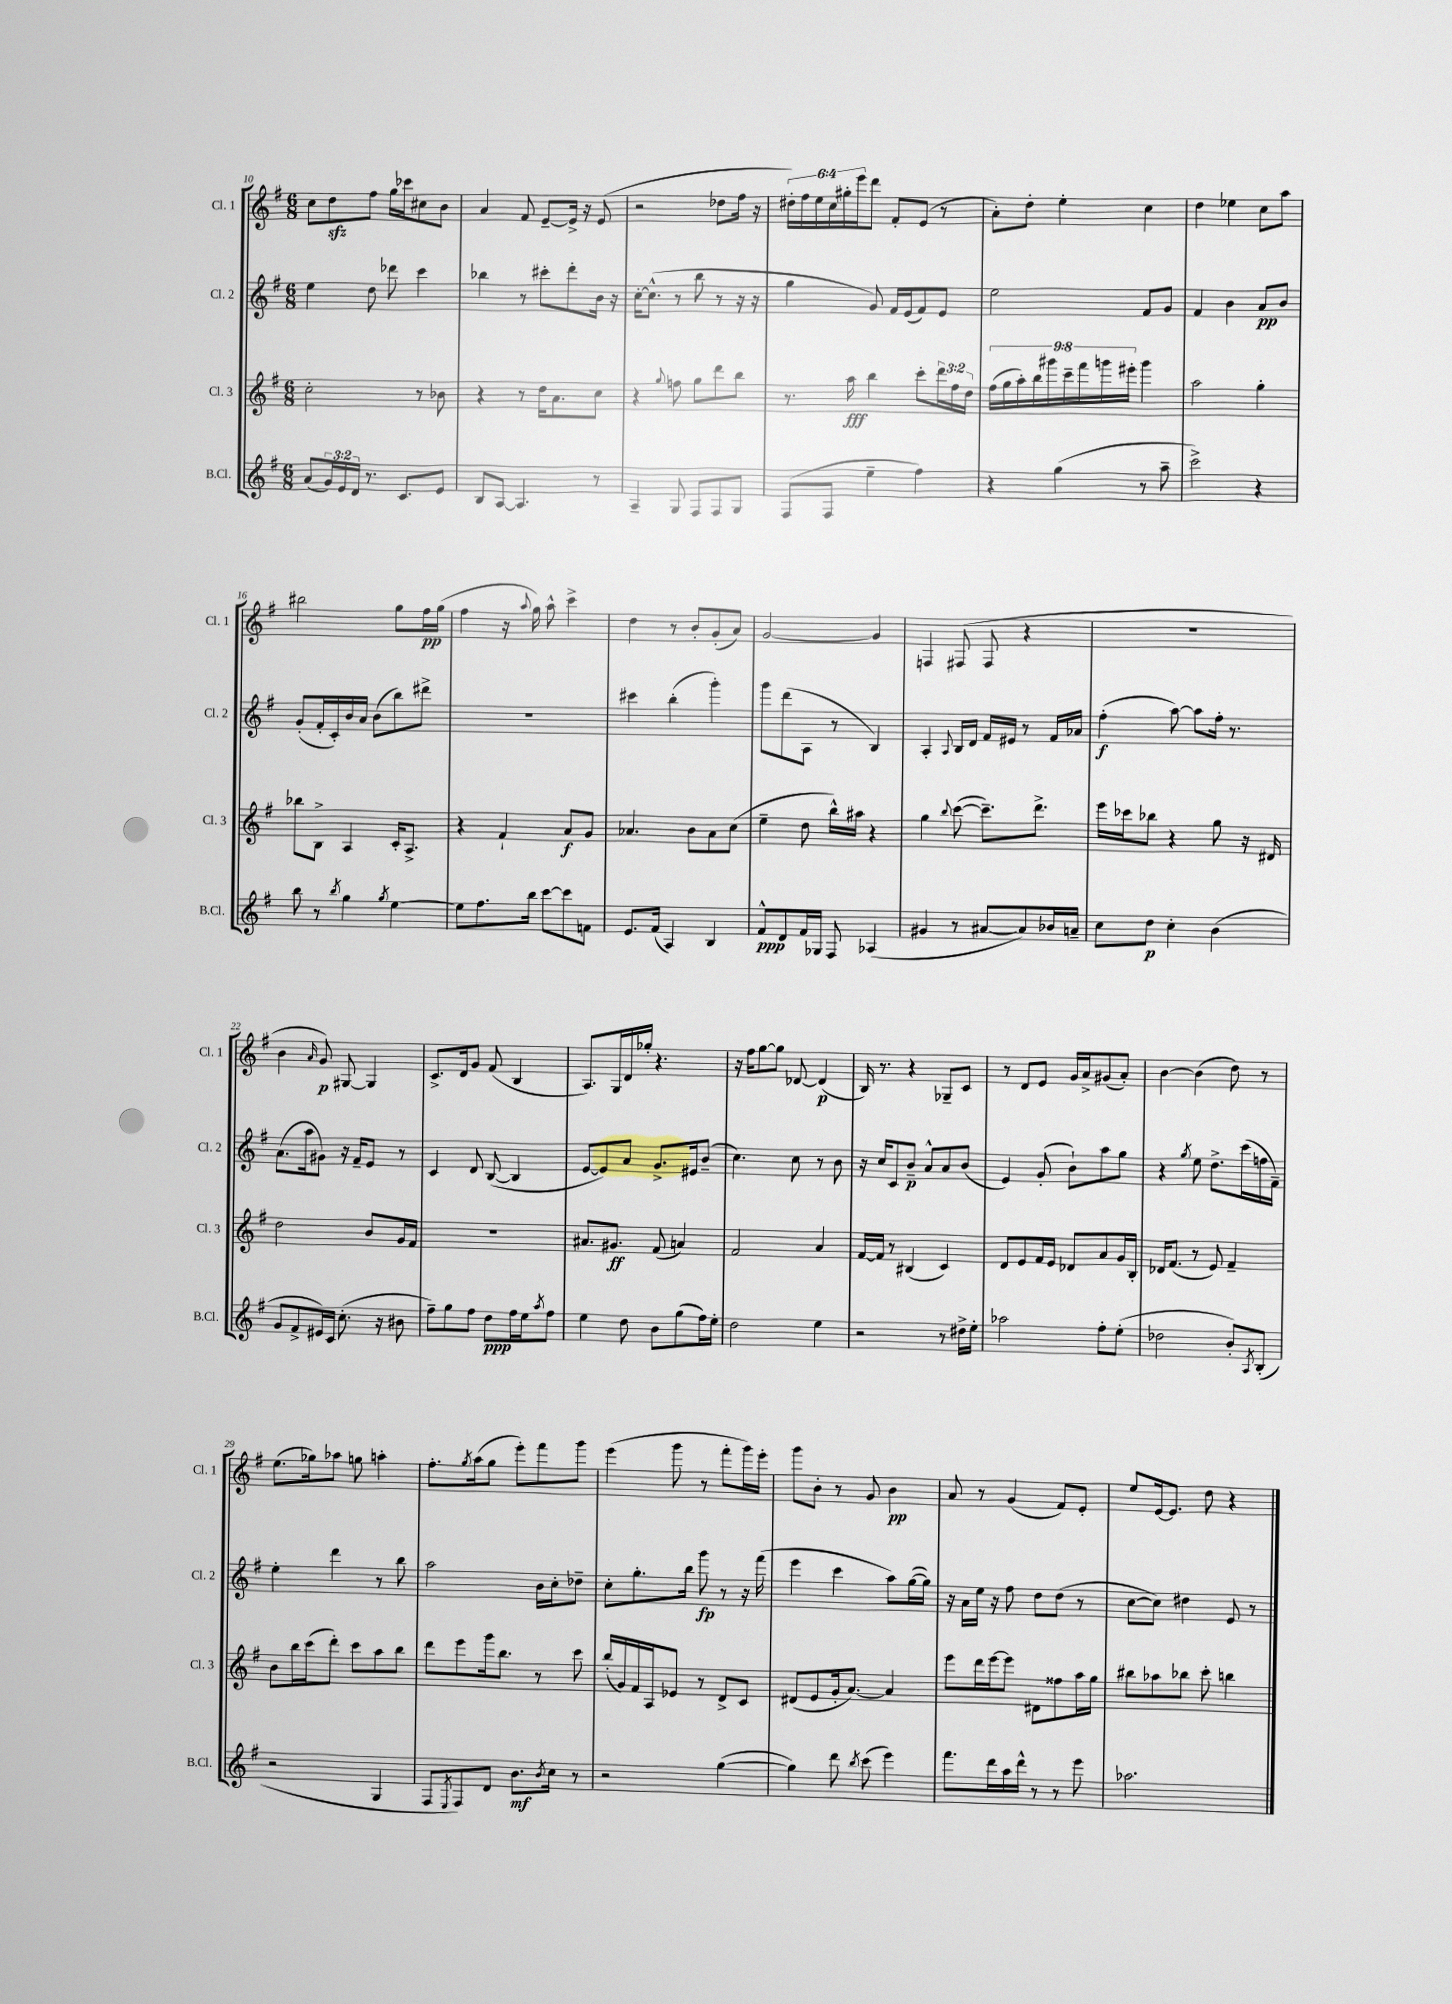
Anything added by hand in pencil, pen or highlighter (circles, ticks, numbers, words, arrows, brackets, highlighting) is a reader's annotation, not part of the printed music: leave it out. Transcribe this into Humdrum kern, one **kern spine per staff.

**kern	**dynam	**kern	**dynam	**kern	**dynam	**kern	**dynam
*part4	*part4	*part3	*part3	*part2	*part2	*part1	*part1
*staff4	*staff4	*staff3	*staff3	*staff2	*staff2	*staff1	*staff1
*I"B.Cl.	*	*I"Cl. 3	*	*I"Cl. 2	*	*I"Cl. 1	*
*I'B.Cl.	*	*I'Cl. 3	*	*I'Cl. 2	*	*I'Cl. 1	*
*clefG2	*	*clefG2	*	*clefG2	*	*clefG2	*
*k[f#]	*	*k[f#]	*	*k[f#]	*	*k[f#]	*
*M6/8	*	*M6/8	*	*M6/8	*	*M6/8	*
=10	=10	=10	=10	=10	=10	=10	=10
(8a/L	.	2cc'\	.	4ee\	.	8cc\L	.
24g/L)	.	.	.	.	.	8ddzz\	.
24e/	.	.	.	.	.	.	.
24d/JJ	.	.	.	.	.	.	.
8.r	.	.	.	8dd\	.	8ff#\J	.
.	.	.	.	8ddd-X\	.	16gg\LL	.
8.c/L	.	.	.	.	.	16ccc-X\J	.
.	.	8r	.	4ccc\	.	8cc#X\	.
8e/J	.	8b-X\	.	.	.	8b\J	.
=11	=11	=11	=11	=11	=11	=11	=11
8B/L	.	4r	.	4bb-X\	.	4a/	.
[8A/J	.	.	.	.	.	.	.
4.A/]	.	8r	.	8r	.	8f#/	.
.	.	16dd\KL	.	8ccc#X'\L	.	[8e~/L	.
.	.	8.a\	.	.	.	.	.
.	.	.	.	8ddd'\	.	16e^/Jk]	.
.	.	.	.	.	.	16r	.
8r	.	8cc\J	.	16b\Jk	.	(8e/	.
.	.	.	.	16r	.	.	.
=12	=12	=12	=12	=12	=12	=12	=12
4A~/	.	4r	.	[16cc'\KL	.	2r	.
.	.	.	.	(8.cc^^\J]	.	.	.
.	.	8qqgg/	.	.	.	.	.
8G/	.	8ffn\	.	8r	.	.	.
8F#/L	.	8gg\L	.	8bb\	.	.	.
8F#/	.	8ddd\	.	8r	.	8dd-X\L	.
8G/J	.	8bb\J	.	16r	.	16ff#\Jk	.
.	.	.	.	16r	.	16r	.
=13	=13	=13	=13	=13	=13	=13	=13
(8F#/L	.	8.r	.	4gg\	.	24dd#X'\LL)	.
.	.	.	.	.	.	24ff#\	.
.	.	.	.	.	.	24ee\	.
8F#/J	.	.	.	.	.	24cc\	.
.	.	.	.	.	.	24gg#X'\	.
.	.	16aa\	fff	.	.	.	.
.	.	.	.	.	.	24eee\J	.
4ee~\	.	4bb\	.	8g/)	.	8ddd\J	.
.	.	.	.	16f#/LL	.	8f#'/L	.
.	.	.	.	(16e/J	.	.	.
4ff#\)	.	8ccc'\L	.	8f#/)	.	(8e/J	.
.	.	24ddd\L	.	8e/J	.	8r	.
.	.	24ff#\	.	.	.	.	.
.	.	24dd\JJ	.	.	.	.	.
=14	=14	=14	=14	=14	=14	=14	=14
4r	.	(18ff#\LL	.	2ee\	.	8a'\L)	.
.	.	18gg\	.	.	.	.	.
.	.	18aa'\)	.	.	.	.	.
.	.	.	.	.	.	8dd'\J	.
.	.	18bb\	.	.	.	.	.
.	.	18ggg#X\	.	.	.	.	.
(4gg\	.	.	.	.	.	4ee'\	.
.	.	18ccc~\	.	.	.	.	.
.	.	18fff#\	.	.	.	.	.
.	.	18gggn\	.	.	.	.	.
.	.	18eee#X'\JJ	.	.	.	.	.
8r	.	4ggg\	.	8f#/L	.	4cc\	.
8aa~\	.	.	.	8g/J	.	.	.
=15	=15	=15	=15	=15	=15	=15	=15
2ccc^\)	.	2aa\	.	4f#/	.	4dd\	.
.	.	.	.	4b\	.	4ee-X\	.
4r	.	4gg'\	.	8a/L	pp	8cc\L	.
.	.	.	.	8b/J	.	8aa\J	.
!!LO:LB:g=z
=16	=16	=16	=16	=16	=16	=16	=16
8bb\	.	8bb-X\L	.	(8g'/L	.	2bb#X\	.
8r	.	8B^\J	.	16f#'/L	.	.	.
.	.	.	.	16c'/)	.	.	.
8qbb/	.	.	.	.	.	.	.
4gg\	.	4A/	.	16b/	.	.	.
.	.	.	.	16a/JJ	.	.	.
.	.	.	.	(8b\L	.	.	.
8qgg/	.	.	.	.	.	.	.
[4ee\	.	16c'/KL	.	8bb\)	.	8gg\L	.
.	.	8.A^/J	.	.	.	.	.
.	.	.	.	8ddd#X^\J	.	16ff#\L	pp
.	.	.	.	.	.	(16gg\JJ	.
=17	=17	=17	=17	=17	=17	=17	=17
8ee\L]	.	4r	.	2.r	.	4ff#\	.
8.ff#\	.	.	.	.	.	.	.
.	.	4f#`/	.	.	.	16r	.
.	.	.	.	.	.	8qqaa/	.
16bb\Jk	.	.	.	.	.	16gg\)	.
[8ccc\L	.	.	.	.	.	8aa^^\	.
8ccc\]	.	8a/L	f	.	.	4ccc^\	.
8fn\J	.	8g/J	.	.	.	.	.
=18	=18	=18	=18	=18	=18	=18	=18
8.e/L	.	4.a-X/	.	4ccc#X\	.	4dd\	.
(16f#/Jk	.	.	.	.	.	.	.
4A/)	.	.	.	(4bb'\	.	8r	.
.	.	8b\L	.	.	.	8b'/L	.
4B/	.	8a-\	.	4ggg'\)	.	(8g'/	.
.	.	(8cc\J	.	.	.	8a/J)	.
=19	=19	=19	=19	=19	=19	=19	=19
8f#^^/L	ppp	4ee~\	.	8ggg\L	.	[2g/	.
8d/	.	.	.	(8ddd\	.	.	.
16f#/L	.	8dd\	.	8A\J	.	.	.
16G-X/JJ	.	.	.	.	.	.	.
8F#/	.	16bb^^\LL)	.	8r	.	.	.
.	.	16aa#X\JJ	.	.	.	.	.
(4A-X/	.	4r	.	4B/)	.	4g/]	.
=20	=20	=20	=20	=20	=20	=20	=20
4g#X/	.	4gg\	.	4A'/	.	4Fn/	.
.	.	8qqbb/	.	8qqA/	.	.	.
8r	.	([8ccc\	.	16B/LL	.	(8F#X/	.
.	.	.	.	16d/JJ	.	.	.
[8a#X/L	.	8.ccc~\L])	.	16f#/LL	.	8F#/	.
.	.	.	.	16e#X/JJ	.	.	.
8a#/])	.	.	.	8r	.	4r	.
.	.	8.ddd^\J	.	.	.	.	.
16b-X/L	.	.	.	16f#/LL	.	.	.
16an~/JJ	.	.	.	16a-X/JJ	.	.	.
=21	=21	=21	=21	=21	=21	=21	=21
8cc\L	.	16eee\LL	.	(4ff#'\	f	2.r	.
.	.	16ccc-X\J	.	.	.	.	.
8dd\J	p	8bb-X\J	.	.	.	.	.
4cc'\	.	4r	.	[8aa\)	.	.	.
.	.	.	.	8aa\L]	.	.	.
(4b\	.	8gg\	.	16ff#'\Jk	.	.	.
.	.	.	.	8.r	.	.	.
.	.	16r	.	.	.	.	.
.	.	16d#X/	.	.	.	.	.
!!LO:LB:g=z
=22	=22	=22	=22	=22	=22	=22	=22
8g/L	.	2dd\	.	(8.a\L	.	4b\	.
8f#^/	.	.	.	.	.	.	.
.	.	.	.	16aa\k	.	.	.
.	.	.	.	.	.	16qqa/	.
16e#X/L)	.	.	.	8g#X\J)	.	8g/)	p
16c/JJ	.	.	.	.	.	.	.
(8.cc'\	.	.	.	16r	.	[8G#X/	.
.	.	.	.	16f#~/KL	.	.	.
.	.	8b/L	.	8e/J	.	4G#/]	.
16r	.	.	.	.	.	.	.
8b#X\	.	16g/L	.	8r	.	.	.
.	.	16f#/JJ	.	.	.	.	.
=23	=23	=23	=23	=23	=23	=23	=23
8ff#~\L)	.	2.r	.	4c/	.	8.c^/L	.
8gg\	.	.	.	.	.	.	.
.	.	.	.	.	.	16d/k	.
8ff#\J	.	.	.	8d/	.	8g/J	.
8dd\L	ppp	.	.	([8B/	.	(8f#/	.
16ff#\L	.	.	.	4B/]	.	4B/	.
16ee\J	.	.	.	.	.	.	.
8qaa/	.	.	.	.	.	.	.
8ff#\J	.	.	.	.	.	.	.
=24	=24	=24	=24	=24	=24	=24	=24
4ee\	.	8.a#X/L	.	[8e/L	.	8.A/L)	.
.	.	.	.	8e/])	.	.	.
.	.	8.g#X/J	ff	.	.	16G/L	.
8dd\	.	.	.	8a/J	.	16d/	.
.	.	.	.	.	.	16gg-X'/JJ	.
8b\L	.	(8f#/	.	8.g^/L	.	4.r	.
(8gg\	.	4an/)	.	.	.	.	.
.	.	.	.	16e#X/k	.	.	.
16ff#\L)	.	.	.	(8b~/J	.	.	.
16ee'\JJ	.	.	.	.	.	.	.
=25	=25	=25	=25	=25	=25	=25	=25
2dd\	.	2f#/	.	4.cc\)	.	16r	.
.	.	.	.	.	.	16ff#\KL	.
.	.	.	.	.	.	[8gg\	.
.	.	.	.	.	.	8gg\J]	.
.	.	.	.	8cc\	.	[8d-X/	.
4ee\	.	4a/	.	8r	.	(4d-/]	p
.	.	.	.	8b\	.	.	.
=26	=26	=26	=26	=26	=26	=26	=26
2r	.	[16f#/LL	.	16r	.	16B/)	.
.	.	16f#/JJ]	.	16cc/KL	.	8.r	.
.	.	8r	.	8c/	.	.	.
.	.	(4B#X/	.	8b~/J	p	4r	.
.	.	.	.	8a^^/L	.	.	.
8r	.	4c/)	.	8a/	.	8G-X~/L	.
16dd#X^\LL	.	.	.	(8b/J	.	8c/J	.
16ee'\JJ	.	.	.	.	.	.	.
=27	=27	=27	=27	=27	=27	=27	=27
2aa-X\	.	8d/L	.	4e/)	.	8r	.
.	.	8e/	.	.	.	8d/L	.
.	.	16f#/L	.	(8g'/	.	8e/J	.
.	.	16e/JJ	.	.	.	.	.
.	.	8d-X/L	.	8b`\L)	.	16g/LL	.
.	.	.	.	.	.	16a^/J	.
8ff#'\L	.	8a/	.	8aa\	.	(8g#X/	.
(8ee'\J	.	16g/L	.	8gg\J	.	8a'/J)	.
.	.	16B'/JJ	.	.	.	.	.
=28	=28	=28	=28	=28	=28	=28	=28
2dd-X\	.	16d-X/KL	.	4r	.	[4b\	.
.	.	(8.f#/J	.	.	.	.	.
.	.	.	.	8qgg/	.	.	.
.	.	8r	.	8ee\	.	(4b\]	.
.	.	8e/)	.	8.dd^\L	.	.	.
8b'/L)	.	4f#~/	.	.	.	8dd\)	.
.	.	.	.	(16ccc\L	.	.	.
8qA/	.	.	.	.	.	.	.
(8B'/J	.	.	.	16ffn\	.	8r	.
.	.	.	.	16f#~\JJ)	.	.	.
!!LO:LB:g=z
=29	=29	=29	=29	=29	=29	=29	=29
2r	.	8b\L	.	4ee'\	.	(8.ee\L	.
.	.	16bb\L	.	.	.	.	.
.	.	(16ccc\J	.	.	.	16gg-X\k)	.
.	.	8ddd'\J)	.	4ddd\	.	8aa-X\J	.
.	.	8ccc\L	.	.	.	8ggn\	.
4G/	.	8aa\	.	8r	.	4aan'\	.
.	.	8bb\J	.	8bb\	.	.	.
=30	=30	=30	=30	=30	=30	=30	=30
8F#/L	.	8ddd\L	.	2aa\	.	8.ff#'\L	.
8qE/	.	.	.	.	.	.	.
8F#/)	.	8eee\	.	.	.	.	.
.	.	.	.	.	.	8qgg/	.
.	.	.	.	.	.	(16aa\k	.
8d/J	.	16ggg\k	.	.	.	8gg\J	.
.	.	8.bb\J	.	.	.	.	.
8.b\L	mf	.	.	.	.	8eee'\L)	.
.	.	8r	.	16b\LL	.	8fff#\	.
8qb/	.	.	.	.	.	.	.
16cc\Jk	.	.	.	16cc'\J	.	.	.
8r	.	8ccc\	.	8dd-X~\J	.	8ggg\J	.
=31	=31	=31	=31	=31	=31	=31	=31
2r	.	(16bb'/LL	.	8cc'\L	.	(4eee\	.
.	.	16g/)	.	.	.	.	.
.	.	16f#/	.	8.gg'\	.	.	.
.	.	16A/J	.	.	.	.	.
.	.	8e-X/J	.	.	.	8ggg\	.
.	.	.	.	16bb\Jk	.	.	.
.	.	8r	.	8ggg\	fp	8r	.
([4gg\	.	8d^/L	.	8r	.	8fff#'\L	.
.	.	8c/J	.	16r	.	16ggg\L)	.
.	.	.	.	(16fff#\	.	16eee'\JJ	.
=32	=32	=32	=32	=32	=32	=32	=32
4gg\])	.	(8d#X/L	.	4eee\	.	8ggg\L	.
.	.	8e/	.	.	.	8b'\J	.
8ddd\	.	16g'/k	.	4ccc\	.	8r	.
.	.	[8.a/J)	.	.	.	.	.
8qbb/	.	.	.	.	.	.	.
(8ccc\	.	.	.	.	.	8g/	.
4eee\)	.	4a/]	.	8aa\L)	.	4b\	pp
.	.	.	.	([16gg\L	.	.	.
.	.	.	.	16gg\JJ])	.	.	.
=33	=33	=33	=33	=33	=33	=33	=33
8.fff#\L	.	8eee\L	.	16r	.	8a/	.
.	.	.	.	16a\LL	.	.	.
.	.	16ddd\L	.	16ee\JJ	.	8r	.
16ddd\L	.	[16eee\J	.	16r	.	.	.
16aa\	.	8eee\J]	.	8ff#\	.	(4g/	.
16ddd^^\JJ	.	.	.	.	.	.	.
8r	.	8d#X\L	.	8dd\L	.	.	.
8r	.	8ff##X\	.	(8dd\J	.	8f#/L)	.
8eee\	.	16aa\L	.	8r	.	8e'/J	.
.	.	16gg\JJ	.	.	.	.	.
=34	=34	=34	=34	=34	=34	=34	=34
2.aa-X\	.	8bb#X\L	.	[8cc\L	.	8ee/L	.
.	.	8aa-X\	.	8cc\J])	.	[16e/k	.
.	.	.	.	.	.	8.e/J]	.
.	.	8bb-X\J	.	4dd#X\	.	.	.
.	.	8ccc'\	.	.	.	8dd\	.
.	.	4bbn\	.	8e/	.	4r	.
.	.	.	.	8r	.	.	.
==	==	==	==	==	==	==	==
*-	*-	*-	*-	*-	*-	*-	*-
